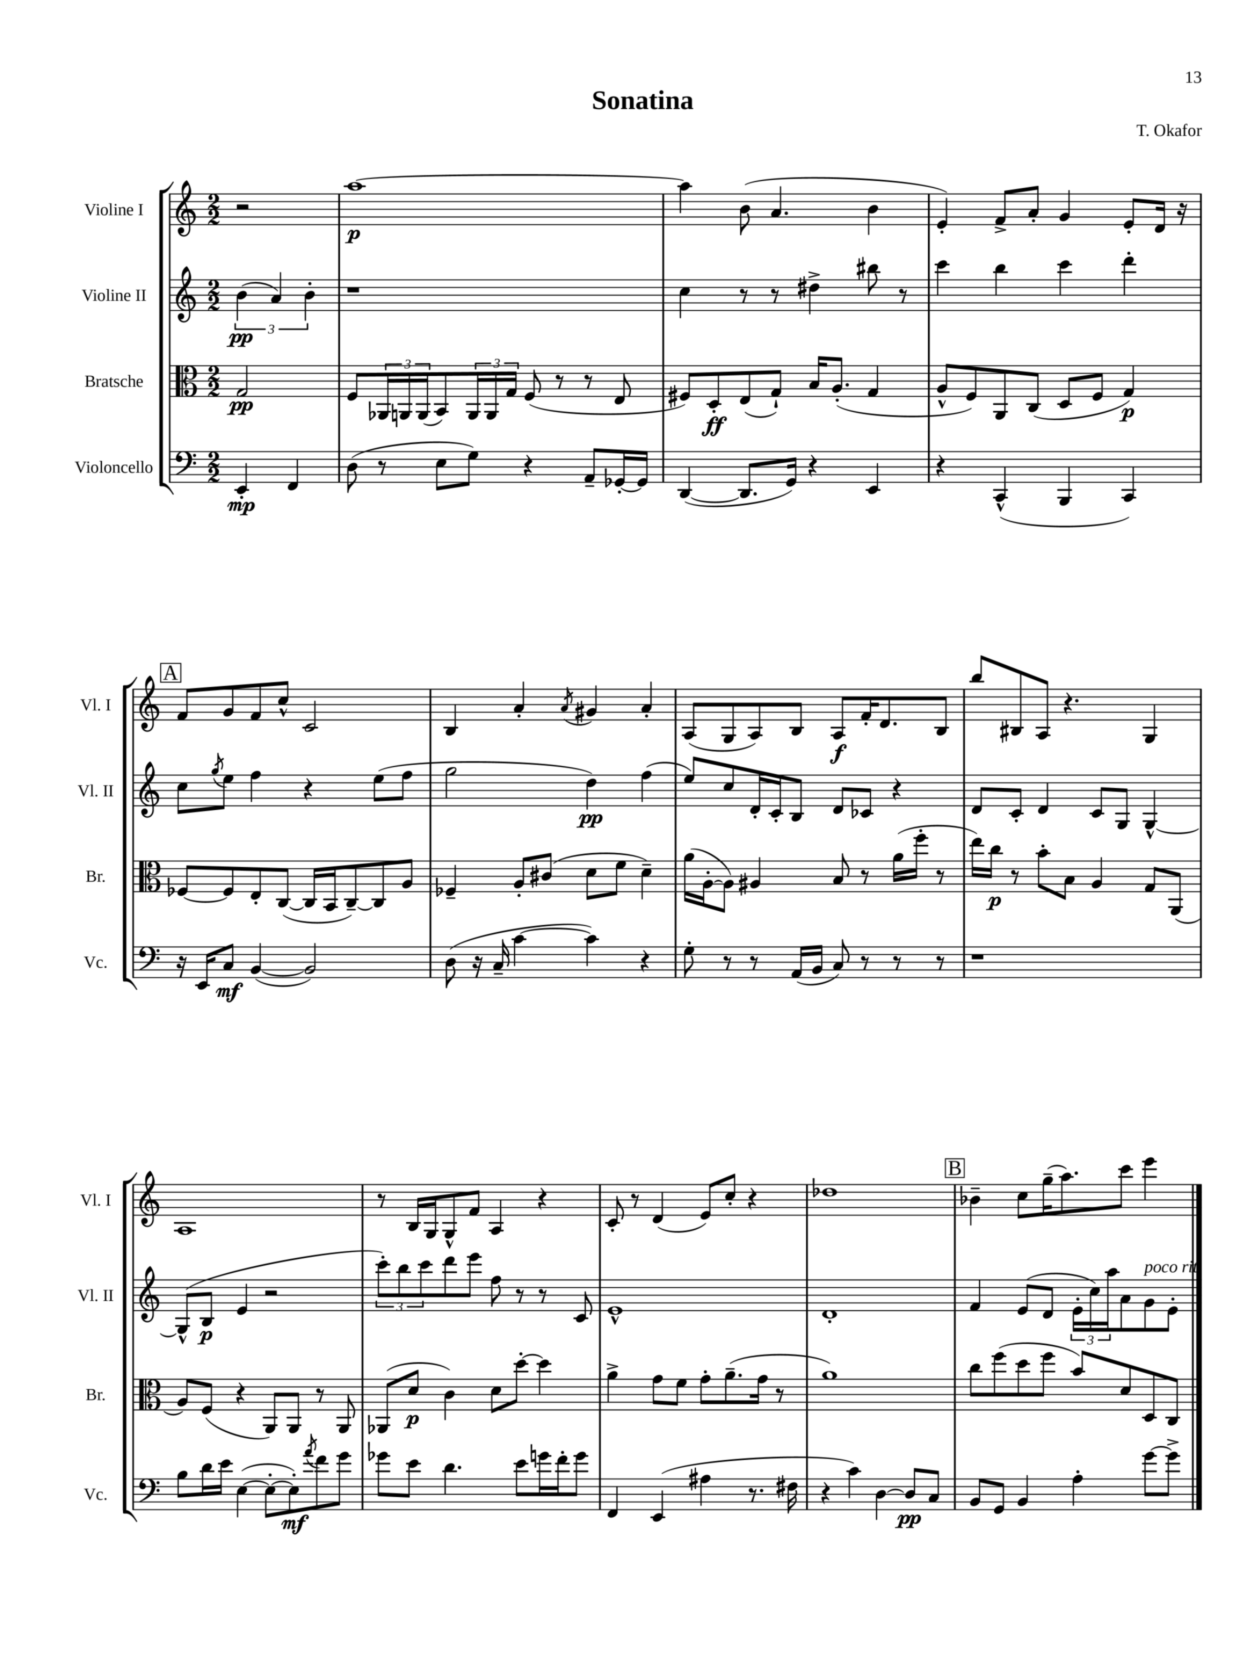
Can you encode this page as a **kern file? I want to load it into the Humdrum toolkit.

**kern	**kern	**kern	**kern
*staff4	*staff3	*staff2	*staff1
*clefF4	*clefC3	*clefG2	*clefG2
*k[]	*k[]	*k[]	*k[]
*M2/2	*M2/2	*M2/2	*M2/2
4EE'	2G	(6b	2r
.	.	6a)	.
4FF	.	.	.
.	.	6b'	.
=	=	=	=
(8D	8F	1r	[1aa
8r	24AA-	.	.
.	24AA	.	.
.	(24AA	.	.
8E	8BB)	.	.
8G)	24AA	.	.
.	24AA	.	.
.	24G	.	.
4r	(8F	.	.
.	8r	.	.
8AA~	8r	.	.
[16GG-'	8E	.	.
16GG-]	.	.	.
=	=	=	=
([4DD	8F#)	4cc	4aa]
.	8D'	.	.
8.DD]	(8E	8r	(8b
.	8G`)	8r	4.a
16GG)	.	.	.
4r	16B	4dd#^	.
.	(8.A'	.	.
4EE	4G	8bb#	4b
.	.	8r	.
=	=	=	=
4r	8A^^	4ccc	4e')
.	8F)	.	.
(4CC^^	8AA	4bb	8f^
.	(8C	.	8a'
4BBB	8D	4ccc	4g
.	8F	.	.
4CC)	4G)	4ddd'	8e'
.	.	.	16d
.	.	.	16r
=	=	=	=
16r	[8F-	8cc	8f
16EE	.	.	.
.	.	8qgg	.
8C	8F-]	8ee	8g
([4BB	8E'	4ff	8f
.	([8C	.	8cc^^
2BB])	16C]	4r	2c
.	16BB	.	.
.	[8C~)	.	.
.	8C]	(8ee	.
.	8A	8ff	.
=	=	=	=
(8D	4F-~	2gg	4B
16r	.	.	.
16C~	.	.	.
[4c	8A'	.	4a'
.	(8c#	.	.
.	.	.	8qa
4c])	8d	4dd)	4g#
.	8f	.	.
4r	4d~)	(4ff	4a'
=	=	=	=
8G'	(16a	8ee)	(8A
.	[16A'	.	.
8r	8A])	8cc	8G
8r	4A#	16d'	8A)
.	.	16c'	.
(16AA	.	8B	8B
16BB	.	.	.
8C)	8B	8d	8A
8r	8r	8c-	16f'
.	.	.	8.d
8r	(16a	4r	.
.	16ff'	.	.
8r	8r	.	8B
=	=	=	=
1r	16ee)	8d	8bb
.	16cc	.	.
.	8r	8c'	8B#
.	8b'	4d	8A
.	8B	.	4.r
.	4A	8c	.
.	.	8G	.
.	8G	[4G^^	4G
.	(8AA	.	.
=	=	=	=
8B	8A)	(8G^^]	1A
16d	(8F	8B	.
16e	.	.	.
([4E	4r	4e	.
8E'_	8AA)	2r	.
8E'])	8AA	.	.
8qa	.	.	.
8f	8r	.	.
8g	8AA	.	.
=	=	=	=
8g-	(8AA-	12ccc')	8r
.	.	12bb	.
8e	8d	.	16B
.	.	12ccc	.
.	.	.	16G
4.d	4c)	8ddd	8G^^
.	.	8eee	8f
.	8d	8ff	4A
8e	[8dd'	8r	.
16g	4dd]	8r	4r
16f'	.	.	.
8g	.	8c	.
=	=	=	=
4FF	4a^	1e^^	8c'
.	.	.	8r
(4EE	8g	.	(4d
.	8f	.	.
4A#	8g'	.	8e)
.	(8.a~	.	8cc'
8.r	.	.	4r
.	16g	.	.
.	8r	.	.
16F#	.	.	.
=	=	=	=
4r	1a)	1d'	1dd-
4c)	.	.	.
[4D	.	.	.
8D]	.	.	.
8C	.	.	.
=	=	=	=
8BB	8cc	4f	4b-~
8GG	(8ff	.	.
4BB	8dd	(8e	8cc
.	8ff	8d	(16gg~
.	.	.	8.aa)
4A'	8b)	24e'	.
.	.	24cc)	.
.	.	24aa	.
.	8d	8a	8ccc
[8g	8D	8g	4eee
8g^]	8C	8e'	.
==	==	==	==
*-	*-	*-	*-
